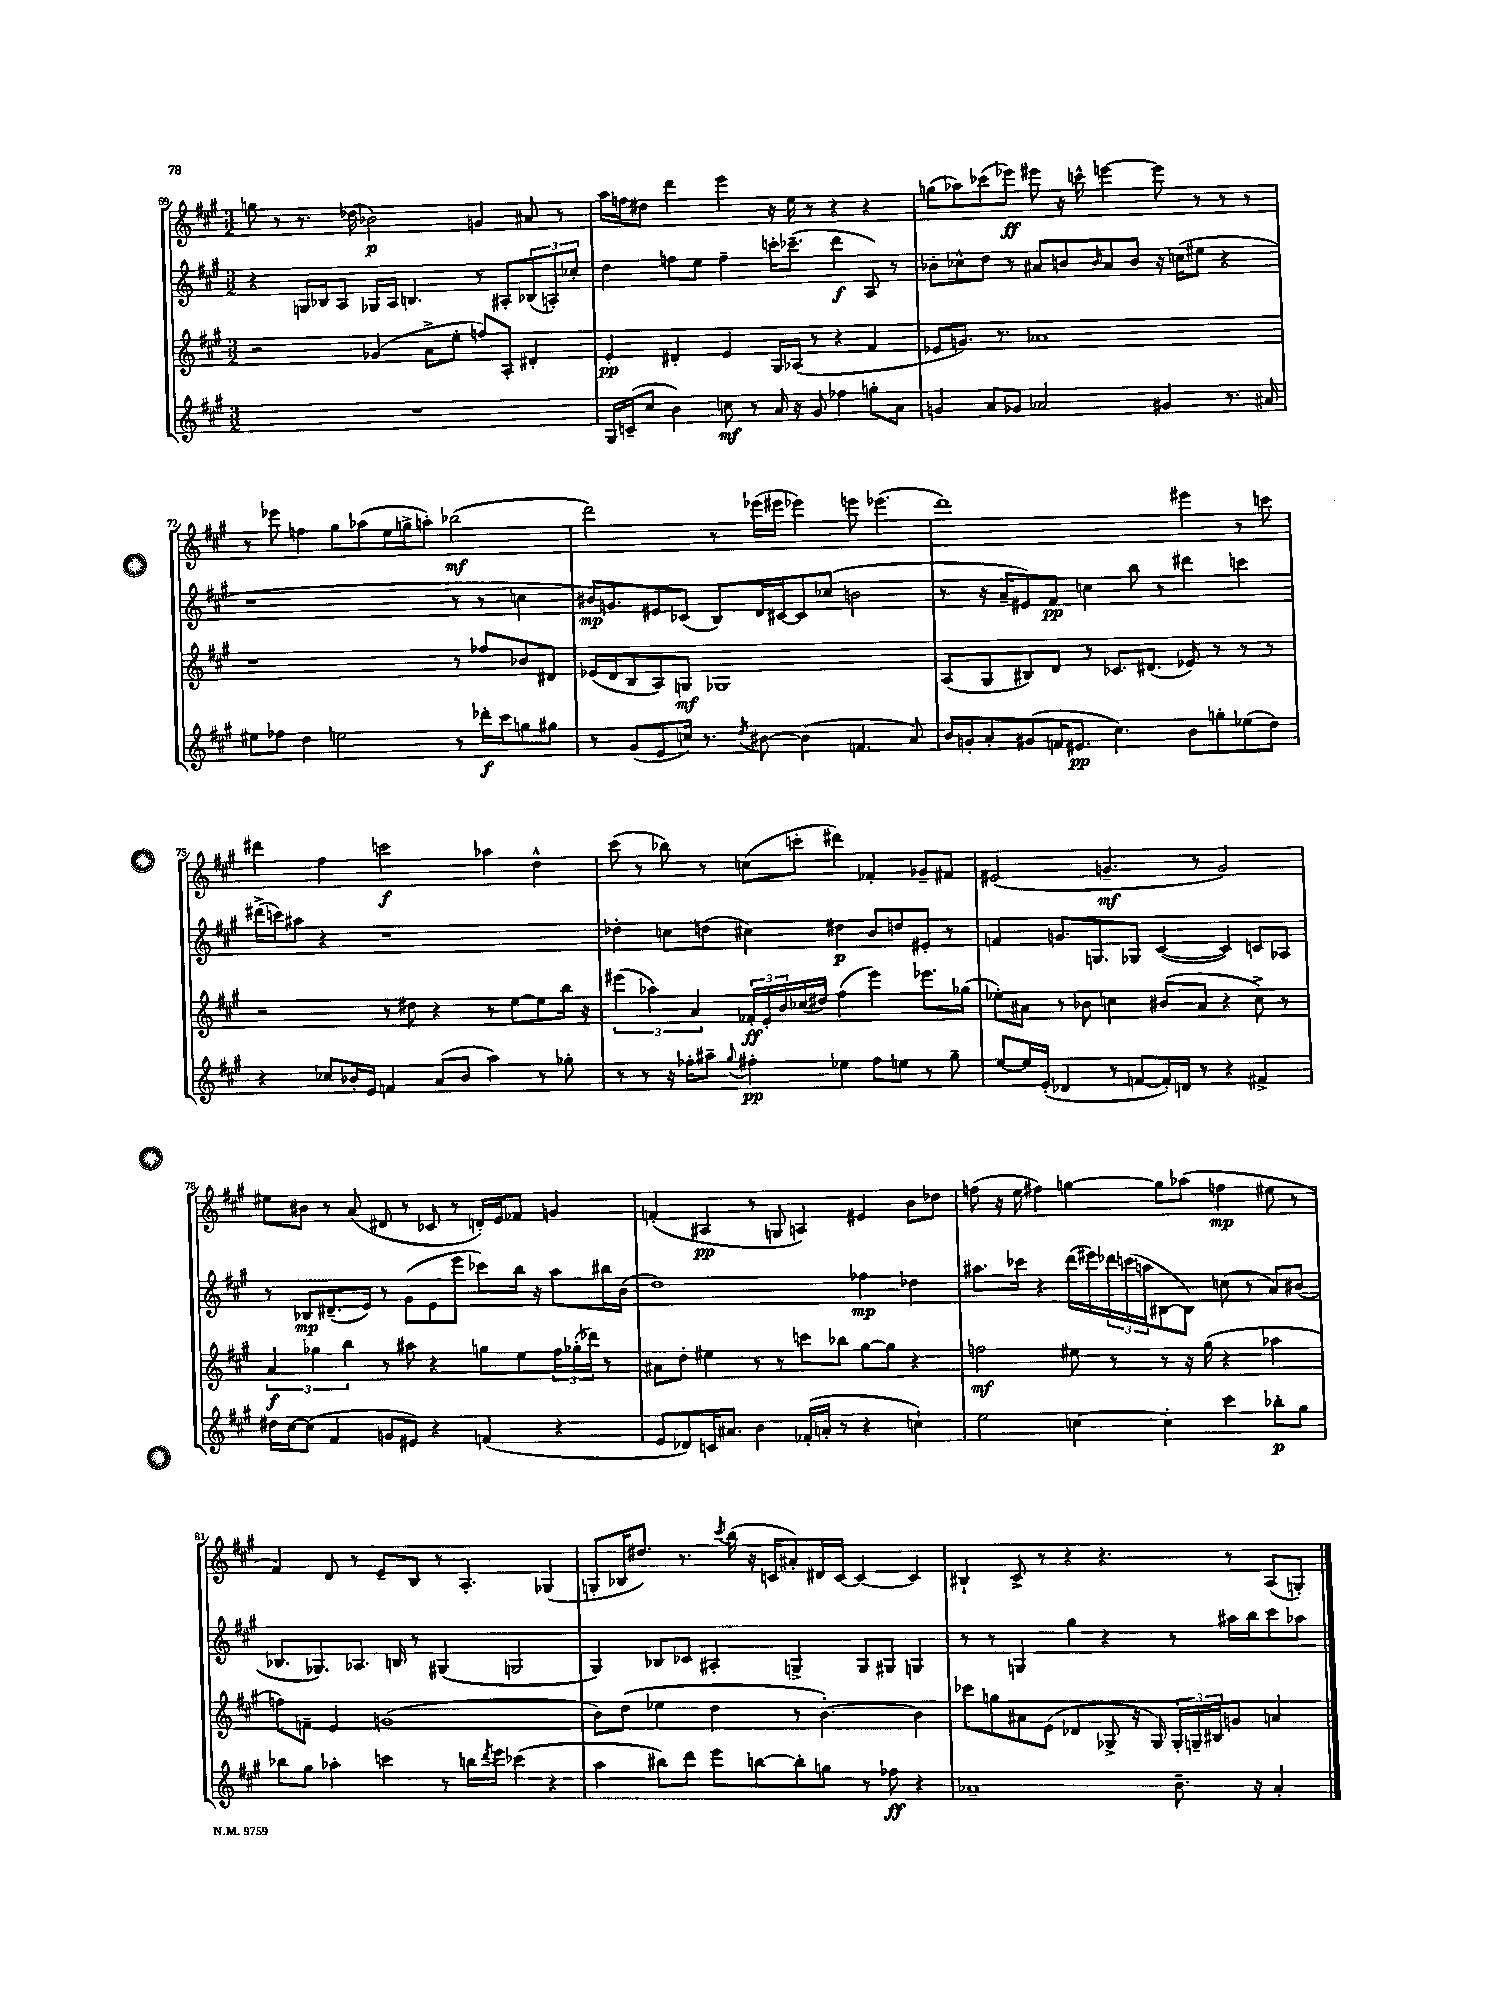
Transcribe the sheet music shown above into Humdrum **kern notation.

**kern	**kern	**kern	**kern
*staff4	*staff3	*staff2	*staff1
*clefG2	*clefG2	*clefG2	*clefG2
*k[f#c#g#]	*k[f#c#g#]	*k[f#c#g#]	*k[f#c#g#]
*M3/2	*M3/2	*M3/2	*M3/2
1.r	2r	4r	8gg
.	.	.	8r
.	.	16G	8.r
.	.	16B-	.
.	.	8A	.
.	.	.	(16dd-
.	(4g-	16G-	2b-)
.	.	16A	.
.	.	4.B	.
.	8a^	.	.
.	8ee'	.	.
.	8ff)	8r	4g
.	8A'	8A#'	.
.	4d#'	(12B-	8a#
.	.	12A')	.
.	.	.	8r
.	.	12cc-'	.
=	=	=	=
16G#	4e'	4dd	16aa
(16c~	.	.	16ff
8cc#	.	.	8dd#
4b)	4d#'	8ff	4ddd
.	.	8ee	.
8cc	4e	4ff~	4eee
8r	.	.	.
16a	16G#	16ccc'	16r
16r	(16A-	(8.ccc-~	16ee
8g#	8r	.	8r
4ff-	4r	4ddd	4r
8gg'	4f#	8A)	4r
8a	.	8r	.
=	=	=	=
4g	8e-	8b-'	(8gg
.	8.g)	8cc-^^	8aa-)
8a	.	8dd	(8ccc-
.	8.r	.	.
8g-	.	8r	8eee-)
2a-	1a-	8a#	8eee#
.	.	8b	16r
.	.	.	16ccc^^
.	.	16qqb	.
.	.	8a#	[4eee
.	.	8b	.
4g#	.	16r	8eee]
.	.	(16cc	.
.	.	8ee#	8r
8.r	.	4r	8r
.	.	.	8r
16a#	.	.	.
=	=	=	=
8ee#	1r	1r	8r
8ff-	.	.	8eee-
4dd	.	.	4ff
2ee	.	.	8gg#
.	.	.	(8aa-
.	.	.	16ee
.	.	.	16gg^
.	.	.	8aa')
8r	8r	8r	(2bb-
16ddd-'	8ff-	8r	.
16ccc#	.	.	.
8gg	8b-	4cc	.
8gg#	8d#	.	.
=	=	=	=
8r	(16e-	16b#)	2ddd)
.	16d	8.g	.
(8g#	8B	.	.
8e	8A)	8e#	.
16cc)	8G	(8c-	.
8.r	.	.	.
.	1G-	8B)	8r
8qdd	.	.	.
[8b#	.	16d	(16eee-
.	.	[16c#	16eee#
(4b#]	.	8c#]	4eee-)
.	.	(8cc-	.
4.f	.	2b	8eee
.	.	.	(4.eee-
8a)	.	.	.
=	=	=	=
16b	(8A	8r	1ddd)
16g'	.	.	.
8a'	8G#	16r	.
.	.	16a~	.
(8g#	8B#)	8e#)	.
16f	8d	8f#	.
8.e#	.	.	.
.	8r	4cc	.
4.cc#)	8.c-	.	.
.	.	8bb	.
.	(8.d#	.	.
.	.	8r	.
8b	8e-)	4ddd#	4eee#
8gg'	8r	.	.
(8ee-	8r	4ccc	8r
8dd)	8r	.	8ccc
=	=	=	=
4r	2r	(16ddd#^	4ddd#
.	.	16ccc)	.
.	.	8aa#	.
8cc-	.	4r	4ff#
16b-'	.	.	.
16e	.	.	.
4f	8r	1r	2ccc
.	8dd#	.	.
(8a	4r	.	.
8b-	.	.	.
4aa)	8r	.	4aa-
.	[8ee	.	.
8r	8ee]	.	4dd^^
8gg-'	16bb	.	.
.	16r	.	.
=	=	=	=
8r	(6eee#	4dd-'	(8ccc#
8r	.	.	8r
.	6aa-)	.	.
16r	.	8cc	8bb-)
16ff-'	.	.	.
.	6a	.	.
8aa#~	.	(8dd	8r
8qqgg#	.	.	.
4ff#'	24f-'	4cc#)	(8cc
.	24e'	.	.
.	24b	.	.
.	(16cc-	.	8ccc'
.	16dd#)	.	.
4ee-	(4ff#	4dd#	4ddd#)
8ff#	4eee#)	8b	4f-'
8ee	.	8dd	.
8r	8.eee-	8e#'	8g-~
8gg#~	.	8r	8f#
.	(16gg-	.	.
=	=	=	=
[8ee	8ee-')	4f	(2e#
16ee]	8a#	.	.
(16e'	.	.	.
4d-	8r	8.g	.
.	8b-	.	.
.	.	8.G	.
8r	4cc	.	4.g~
[8f	.	8G-	.
16f'])	(8b#	([4c#	.
16d	.	.	.
8r	8a#	.	8r
4r	4r	4c#])	2g)
4f#^	8cc^)	8c	.
.	8r	8A-	.
=	=	=	=
16dd#	6a	8r	8ee#
[16cc#	.	.	.
(8cc#]	.	8B-	8b#
.	6gg-	.	.
4f#	.	(8.d#~	8r
.	6bb	.	.
.	.	.	(8a
.	.	16e)	.
8g	8r	8r	8d#
8e#)	8aa#	(8g#	8r
4r	4r	8e	8c-
.	.	8eee	8r
(4f	8gg	8ccc-)	16d')
.	.	.	16e
.	8ee	16bb	8f-
.	.	16r	.
4r	24ff#	8aa	4g
.	(24gg-'	.	.
.	24ddd-)	.	.
.	8r	16bb#	.
.	.	(16b	.
=	=	=	=
8e	8a#	1dd)	(4f'
8d-)	8dd'	.	.
16c	4ee#	.	4A#
8.a#	.	.	.
4b	8r	.	8r
.	8r	.	8G
(16f-'	8ccc	.	4A)
16a'	.	.	.
8r	8bb-	.	.
4r	[8gg#	4ff-	4e#
.	8gg#]	.	.
4cc`)	4r	4dd-	8b
.	.	.	8dd-
=	=	=	=
2ee	2ff	8.aa#	(8ff
.	.	.	16r
.	.	16ccc-	16ee
.	.	4r	4ff#)
[4cc	8ee#	(16ddd	[4gg
.	.	16eee#)	.
.	8r	24ddd-	.
.	.	(24ccc	.
.	.	24aa	.
4cc']	8r	[8B#	8gg]
.	16r	8B#])	(8aa-
.	(16gg#	.	.
4ccc#	4r	(8cc	4ff
.	.	8r	.
8bb-'	4aa-	8a)	8ee#
8gg#	.	(8b#	8r
=	=	=	=
8bb-	8ff)	8.B-	4f#)
8gg#	8f~	.	.
.	.	8.G-)	.
4aa-'	4e	.	8d
.	.	8.A-	8r
4ccc	(1g	.	8e~
.	.	16B	.
.	.	8r	8B
8r	.	(4G#	8r
16bb	.	.	4.A'
8qddd	.	.	.
16eee	.	.	.
(4ccc-	.	2G	.
4r	.	.	(4G-
=	=	=	=
4aa	8b)	4G#)	8G'
.	(8dd	.	16B-
.	.	.	8.dd#)
8bb#)	4ee-	8B-	.
8ddd	.	8c-	8.r
8eee	4dd	4A#'	.
.	.	.	8qccc#
.	.	.	(16bb
[8bb	.	.	16r
.	.	.	16c
8bb']	8r	4G^	8a#')
8gg	[4.b')	.	16d#
.	.	.	[16c
8r	.	8G	4c_
8ff-	.	8G#	.
4r	4b]	4G	4c]
=	=	=	=
1a-~	8ccc-	8r	4B#`
.	8gg	8r	.
.	8a#	4G	8c#^
.	(8e	.	8r
.	4d-	4gg#	4r
.	8G-^	4r	4.r
.	16r	.	.
.	16G-)	.	.
8.b~	24G-'	8r	.
.	24G~	.	.
.	24B#	.	.
.	8g	16aa#	8r
16r	.	16bb	.
4a-'	4a	8ccc#	(8A
.	.	8aa-	8G')
==	==	==	==
*-	*-	*-	*-
